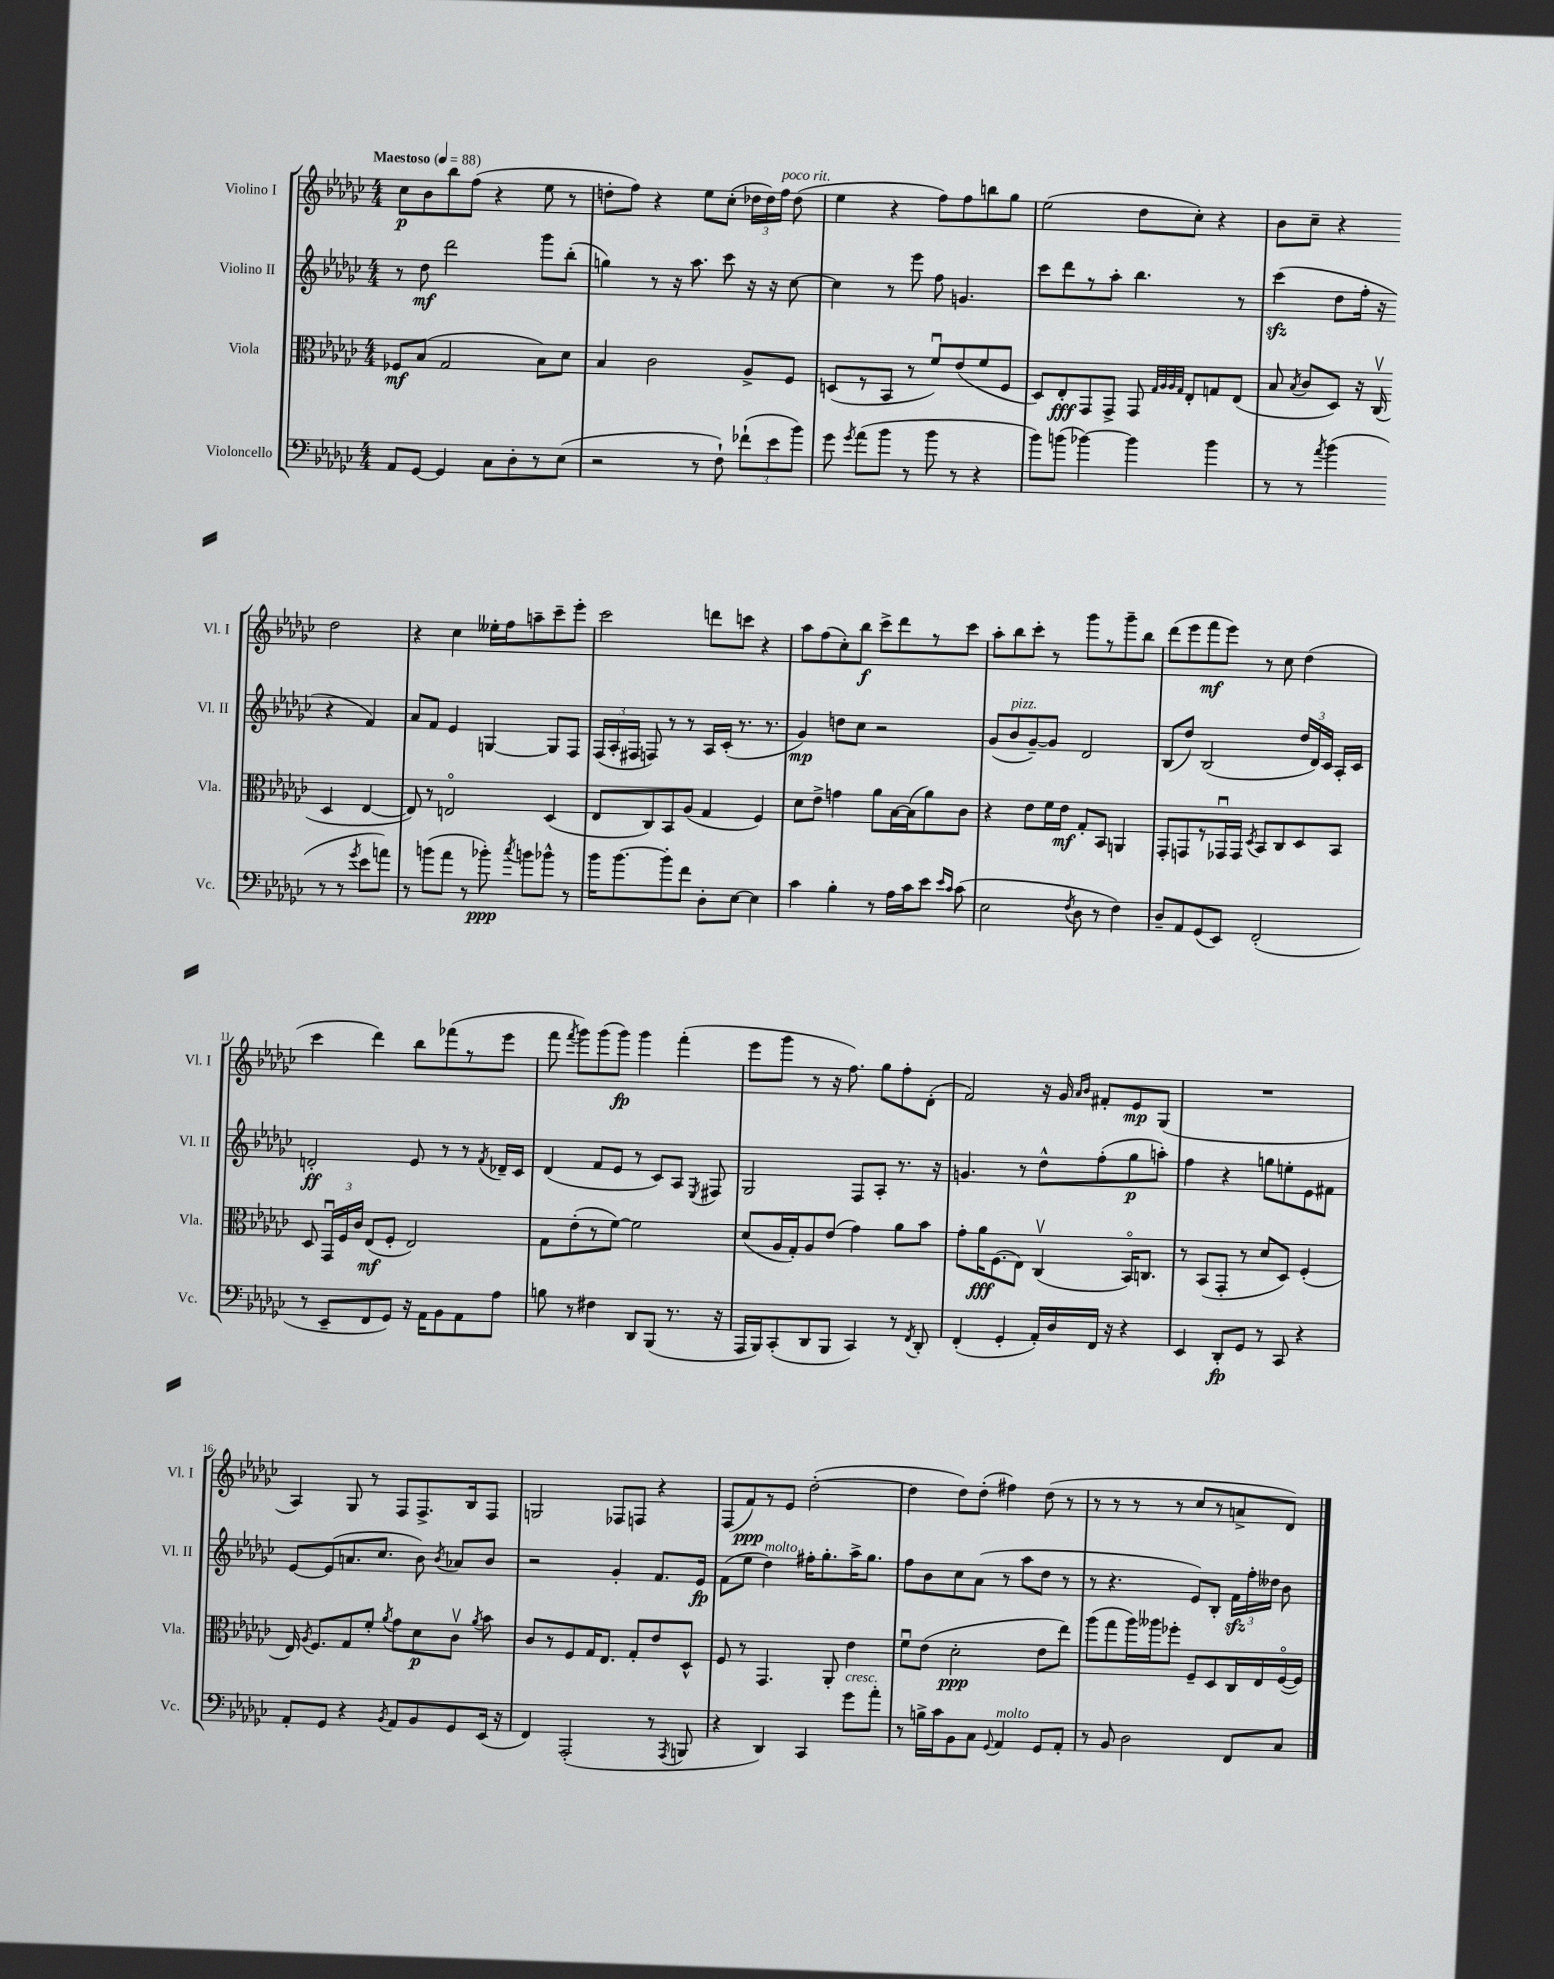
<<
\new StaffGroup <<
\new Staff = "s0" \with { instrumentName = "Violino I" shortInstrumentName = "Vl. I" } {
    \clef treble \key ges \major \numericTimeSignature \time 4/4 \tempo "Maestoso" 4 = 88
    \autoBeamOff ces''8[\p bes'8 bes''8 f''8]( r4 ees''8 r8 |
    d''8[-. f''8]) r4 ees''8[ ces''8]-.( \tuplet 3/2 { des''16[ des''16) f''16]^\markup { \italic "poco rit." } } des''8( |
    ees''4 r4 f''8[) f''8 b''8 ges''8] |
    ees''2( des''8[ ces''8]-.) r4 |
    bes'8[ ces''8]-- r4 des''2 |
    r4 ces''4 eeses''16[-. f''16 a''8-- ces'''8-- ees'''8]-. |
    ces'''2 d'''8[ c'''8] r4 |
    aes''8[ f''8( ces''8-.) bes''8]\f ces'''8[-> des'''8 r8 ces'''8] |
    aes''8[-. bes''8 ces'''8]-. r8 ges'''8[ r8 ges'''8-- bes''8] |
    des'''8[( ees'''8 f'''8\mf ees'''8]) r8 ces''8 des''4( |
    ces'''4 des'''4) bes''8[ fes'''8( r8 ees'''8] |
    f'''8 \acciaccatura { f'''8 } ges'''8[) ges'''8( ges'''8]\fp) ges'''4 f'''4-.( |
    ees'''8[ ges'''8] r8 r16 f''8.) ges''8[ f''8-. des'8]-.( |
    f'2) r16 ges'16 \grace { aes'16[ bes'16] } fis'8[-. ees'8\mp ges8]( |
    R1 |
    aes4) ges8 r8 f8[ f8.-> bes16 f8] |
    g2 fes8[ f8] r4 |
    f8[( f'8\ppp) r8 ees'8] des''2~-.( |
    des''4 des''8[) des''8]-.( fis''4) des''8( r8 |
    r8 r8 r8 r8 ces''8[ r8 a'8-> des'8]) \bar "|." |
}
\new Staff = "s1" \with { instrumentName = "Violino II" shortInstrumentName = "Vl. II" } {
    \clef treble \key ges \major \numericTimeSignature \time 4/4
    \autoBeamOff r8 des''8\mf des'''2 ges'''8[ bes''8]-.( |
    g''4) r8 r16 aes''8. ces'''8 r16 r16 ces''8~ |
    ces''4 r8 ees'''8 f''8 g'4. |
    ces'''8[ des'''8 r8 aes''8]-. bes''4. r8 |
    ces'''4\sfz( des''8[ f''16]-. r16 r4 f'4) |
    aes'8[ f'8] ees'4 g4~ g8[ f8] |
    \tuplet 3/2 { f16[( aes16-. fis16] } f8) r8 r8 aes16[ ces'16]-.( r8. r8. |
    ges'4\mp) d''8[ ces''8] r2 |
    ges'8[( bes'8^\markup { \italic "pizz." } ges'8~--) ges'8] des'2 |
    bes8[( des''8]) bes2( \tuplet 3/2 { des''16[ des'16) ces'16] } aes16[-. ces'16] |
    d'2-.\ff ees'8 r8 r8 \acciaccatura { f'8 } des'16[-- ces'16] |
    des'4( f'8[ ees'8] r8 ces'8[) aes8] \acciaccatura { ees8 } fis8 |
    ges2 f8[ aes8]-. r8. r16 |
    g'4. r8 des''8[-^ f''8-.( ges''8\p a''8]-.) |
    f''4 r4 g''8[ e''8-. ees'8 fis'8] |
    ees'8[~ ees'8( a'8. ces''8.] bes'8) \acciaccatura { bes'8 } aes'8[ bes'8] |
    r2 ges'4-. f'8.[ ees'16]\fp |
    f'8[( ees''8] des''4^\markup { \italic "molto" }) fis''16[-. ges''8.-. aes''16-> ges''8.] |
    f''8[ bes'8 ces''8 aes'8]( r8 aes''8[ des''8] r8 |
    r8 r4. ees'8[) bes8]-. \tuplet 3/2 { f'16[\sfz f''16-. deses''16] } bes'8 \bar "|." |
}
\new Staff = "s2" \with { instrumentName = "Viola" shortInstrumentName = "Vla." } {
    \clef alto \key ges \major \numericTimeSignature \time 4/4
    \autoBeamOff fes8[\mf bes8]( ges2 bes8[) des'8] |
    bes4 ces'2 aes8[-> f8] |
    d8[( r8 bes,8] r8 f'8[\downbow) ees'8( f'8 f8] |
    des8[) ees8-.\fff ges,8 ges,8]-> ges,8 \grace { ges32[ aes32 aes32 ges32] } ees8[-. g8 ees8]( |
    bes8 \acciaccatura { bes8 } ces'8[ des8]) r16 ces16\upbow( des4 ees4~ |
    ees8) r8 e2\flageolet des4( |
    ees8[ ces8) bes,8 aes8]( ges4 f4) |
    des'8[ ees'8]-> g'4 aes'8[ bes16~ bes16( aes'8) ces'8] |
    r4 ees'8[ f'16 ees'16]\mf ges8[-. bes,8] a,4 |
    ges,8[-. g,8 r8 ges,16\downbow ges,16] \acciaccatura { des8 } bes,8[ ces8 des8 bes,8] |
    des8 \tuplet 3/2 { ges,16[\downbow f16 ces'16] } ees8[\mf( f8]-. ees2) |
    ges8[ ees'8-.( r8 f'8]~) f'2 |
    des'8[( aes16 ges16-.) aes8 ees'8]( ges'4) aes'8[ bes'8] |
    ges'8[-. aes'16\fff f8.( ees8]) ces4\upbow( bes,16[\flageolet) c8.] |
    r8 bes,8[( ges,8]-. r8 des'8[ des8]) f4-.( |
    ees16) \acciaccatura { aes8 } f8.[ ges8 f'8]-. \acciaccatura { aes'8 } ges'8[ des'8\p ces'8]\upbow \acciaccatura { aes'8 } bes'8 |
    ces'8[ r8 f8 ges16 ees8.] ges8[-. ees'8 des8]-^ |
    f8 r8 ges,4. aes,8-. ees'4 |
    f'8[\downbow ees'8]( des'2-.\ppp ees'8[ ees''8]) |
    aes''8[( ges''8 aes''16) aeses''16 fes''8]-. f8[-- des8 ces16 ees16 f16~\flageolet( f16]) \bar "|." |
}
\new Staff = "s3" \with { instrumentName = "Violoncello" shortInstrumentName = "Vc." } {
    \clef bass \key ges \major \numericTimeSignature \time 4/4
    \autoBeamOff aes,8[ ges,8]~ ges,4 ces8[ des8-. r8 ees8]( |
    r2 r8 f8-!) \tuplet 3/2 { fes'8[-!( ees'8 bes'8]) } |
    ges'8 \acciaccatura { ges'8 } aes'8[( bes'8] r8 bes'8 r8 r4 |
    bes'8[) b'8]( bes'4~) bes'4 bes'4 |
    r8 r8 \acciaccatura { aes'8 } bes'4( r8 r8 \acciaccatura { ges'8 } ees'8[ a'8]) |
    r8 b'8[( aes'8] r8 bes'8-.\ppp) \acciaccatura { ces''8 } b'8[ bes'8]-^ r8 |
    bes'16[ bes'8.~ bes'8-. f'8] des8[-. ees8]~ ees4 |
    ces'4 bes4-. r8 aes16[ ces'16 ees'8] \grace { ees'16[ ces'16] } ces'8( |
    ees2 \acciaccatura { f8 } des8 r8 f4) |
    des8[-- aes,8 ges,8( ees,8]) f,2-.( |
    r8 ees,8[-- f,8 ges,8]) r16 aes,16[ bes,8 aes,8 aes8] |
    b8 r8 fis4 des,8[ bes,,8]( r8. r16 |
    aes,,16[ bes,,16) ces,8-.( des,8 bes,,8] ces,4) r8 \acciaccatura { f,8 } des,8-. |
    f,4-.( ges,4-. aes,16[-.) des16 f,16] r16 r4 |
    ees,4 des,8[-.\fp ges,8] r8 ces,8 r4 |
    aes,8[-. ges,8] r4 \acciaccatura { bes,8 } aes,8[ bes,8 ges,8 ees,16]( r16 |
    f,4) aes,,2-.( r8 \acciaccatura { aes,,8 } b,,8 |
    r4 des,4) ces,4 ges'8[^\markup { \italic "cresc." } aes'8]-. |
    r8 b16[-> ces'16 bes,8 ces8] \appoggiatura { ges,8 } aes,4^\markup { \italic "molto" } ges,8[ aes,8]-. |
    r8 bes,8 des2 f,8[ ces8] \bar "|." |
}
>>
>>
